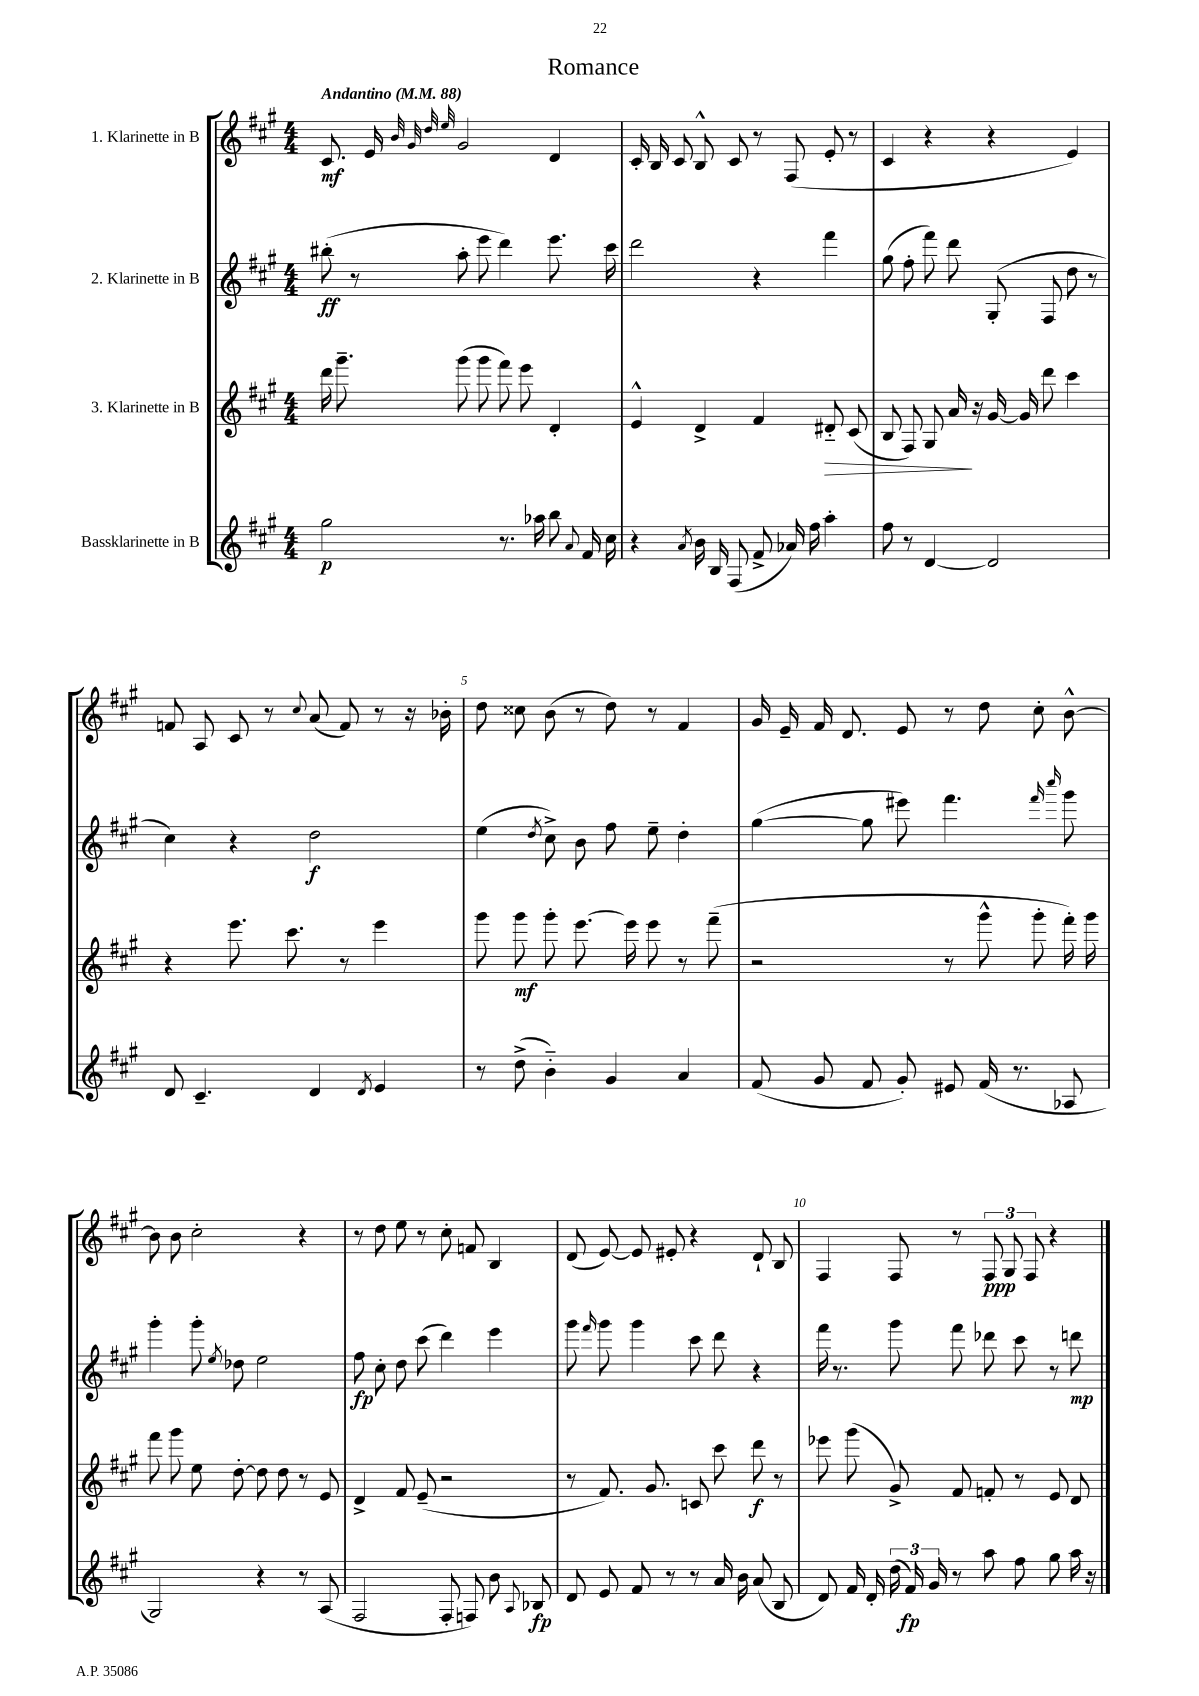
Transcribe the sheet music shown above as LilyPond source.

\header { title = "Romance" }
<<
\new StaffGroup <<
\new Staff = "s0" \with { instrumentName = "1. Klarinette in B" } {
    \clef treble \key a \major \numericTimeSignature \time 4/4 \tempo "Andantino" 4 = 88
    \autoBeamOff cis'8.\mf e'16 \grace { b'32 gis'32 d''32 e''32 } gis'2 d'4 |
    cis'16-. b16 cis'8 b8-^ cis'8 r8 fis8( e'8-. r8 |
    cis'4 r4 r4 e'4) |
    f'8 a8 cis'8 r8 \appoggiatura { cis''8 } a'8( f'8) r8 r16 bes'16-. |
    d''8 cisis''8 b'8( r8 d''8) r8 fis'4 |
    gis'16 e'16-- fis'16 d'8. e'8 r8 d''8 cis''8-. b'8~-^ |
    b'8 b'8 cis''2-. r4 |
    r8 d''8 e''8 r8 cis''8-. f'8 b4 |
    d'8( e'8~) e'8 eis'8-. r4 d'8-! b8 |
    fis4 fis8 r8 \tuplet 3/2 { fis8\ppp gis8 fis8 } r4 \bar "|." |
}
\new Staff = "s1" \with { instrumentName = "2. Klarinette in B" } {
    \clef treble \key a \major \numericTimeSignature \time 4/4
    \autoBeamOff bis''8-.\ff( r8 a''8-. e'''8 d'''4) e'''8. cis'''16 |
    d'''2 r4 fis'''4 |
    gis''8( fis''8-. fis'''8) d'''8 gis8-.( fis8 d''8 r8 |
    cis''4) r4 d''2\f |
    e''4( \acciaccatura { d''8 } cis''8->) b'8 fis''8 e''8-- d''4-. |
    gis''4~( gis''8 eis'''8) fis'''4. \grace { fis'''16 cis''''16 } gis'''8 |
    gis'''4-. gis'''8-. \acciaccatura { e''8 } des''8 e''2 |
    fis''8\fp cis''8-. d''8 cis'''8( d'''4) e'''4 |
    gis'''8 \grace { fis'''16 } gis'''8 gis'''4 cis'''8 d'''8 r4 |
    fis'''16 r8. gis'''8 fis'''8 des'''8 cis'''8 r8 d'''8\mp \bar "|." |
}
\new Staff = "s2" \with { instrumentName = "3. Klarinette in B" } {
    \clef treble \key a \major \numericTimeSignature \time 4/4
    \autoBeamOff d'''16 gis'''8.-- gis'''8( gis'''8 fis'''8) e'''8 d'4-. |
    e'4-^ d'4-> fis'4 dis'8-_\> cis'8( |
    b8 fis8) gis8 a'16\! r16 gis'16~ gis'16 d'''8 cis'''4 |
    r4 e'''8. cis'''8. r8 e'''4 |
    gis'''8 gis'''8\mf gis'''8-. e'''8.~ e'''16 e'''8 r8 fis'''8--( |
    r2 r8 gis'''8-^ gis'''8-. fis'''16-.) gis'''16 |
    fis'''8 gis'''8 e''8 d''8~-. d''8 d''8 r8 e'8 |
    d'4-> fis'8 e'8--( r2 |
    r8 fis'8.) gis'8. c'8 cis'''8 d'''8\f r8 |
    ees'''8 gis'''8( gis'8->) fis'8 f'8-. r8 e'8 d'8 \bar "|." |
}
\new Staff = "s3" \with { instrumentName = "Bassklarinette in B" } {
    \clef treble \key a \major \numericTimeSignature \time 4/4
    \autoBeamOff gis''2\p r8. aes''16 b''8 \appoggiatura { a'8 } fis'16 cis''16 |
    r4 \acciaccatura { a'8 } b'16 b16 fis8( fis'8-> aes'16) fis''16 a''4-. |
    fis''8 r8 d'4~ d'2 |
    d'8 cis'4.-- d'4 \acciaccatura { d'8 } e'4 |
    r8 d''8->( b'4-_) gis'4 a'4 |
    fis'8( gis'8 fis'8 gis'8-.) eis'8 fis'16( r8. aes8 |
    gis2) r4 r8 a8( |
    fis2 fis8-. f8) b'8 \appoggiatura { a8 } bes8\fp |
    d'8 e'8 fis'8 r8 r8 a'16 b'16 a'8( b8 |
    d'8) fis'16 d'16-. \tuplet 3/2 { d''16( fis'16\fp) gis'16 } r8 a''8 fis''8 gis''8 a''16 r16 \bar "|." |
}
>>
>>
\layout { \context { \Score \override BarNumber.break-visibility = ##(#f #t #t) barNumberVisibility = #(every-nth-bar-number-visible 5) } }
